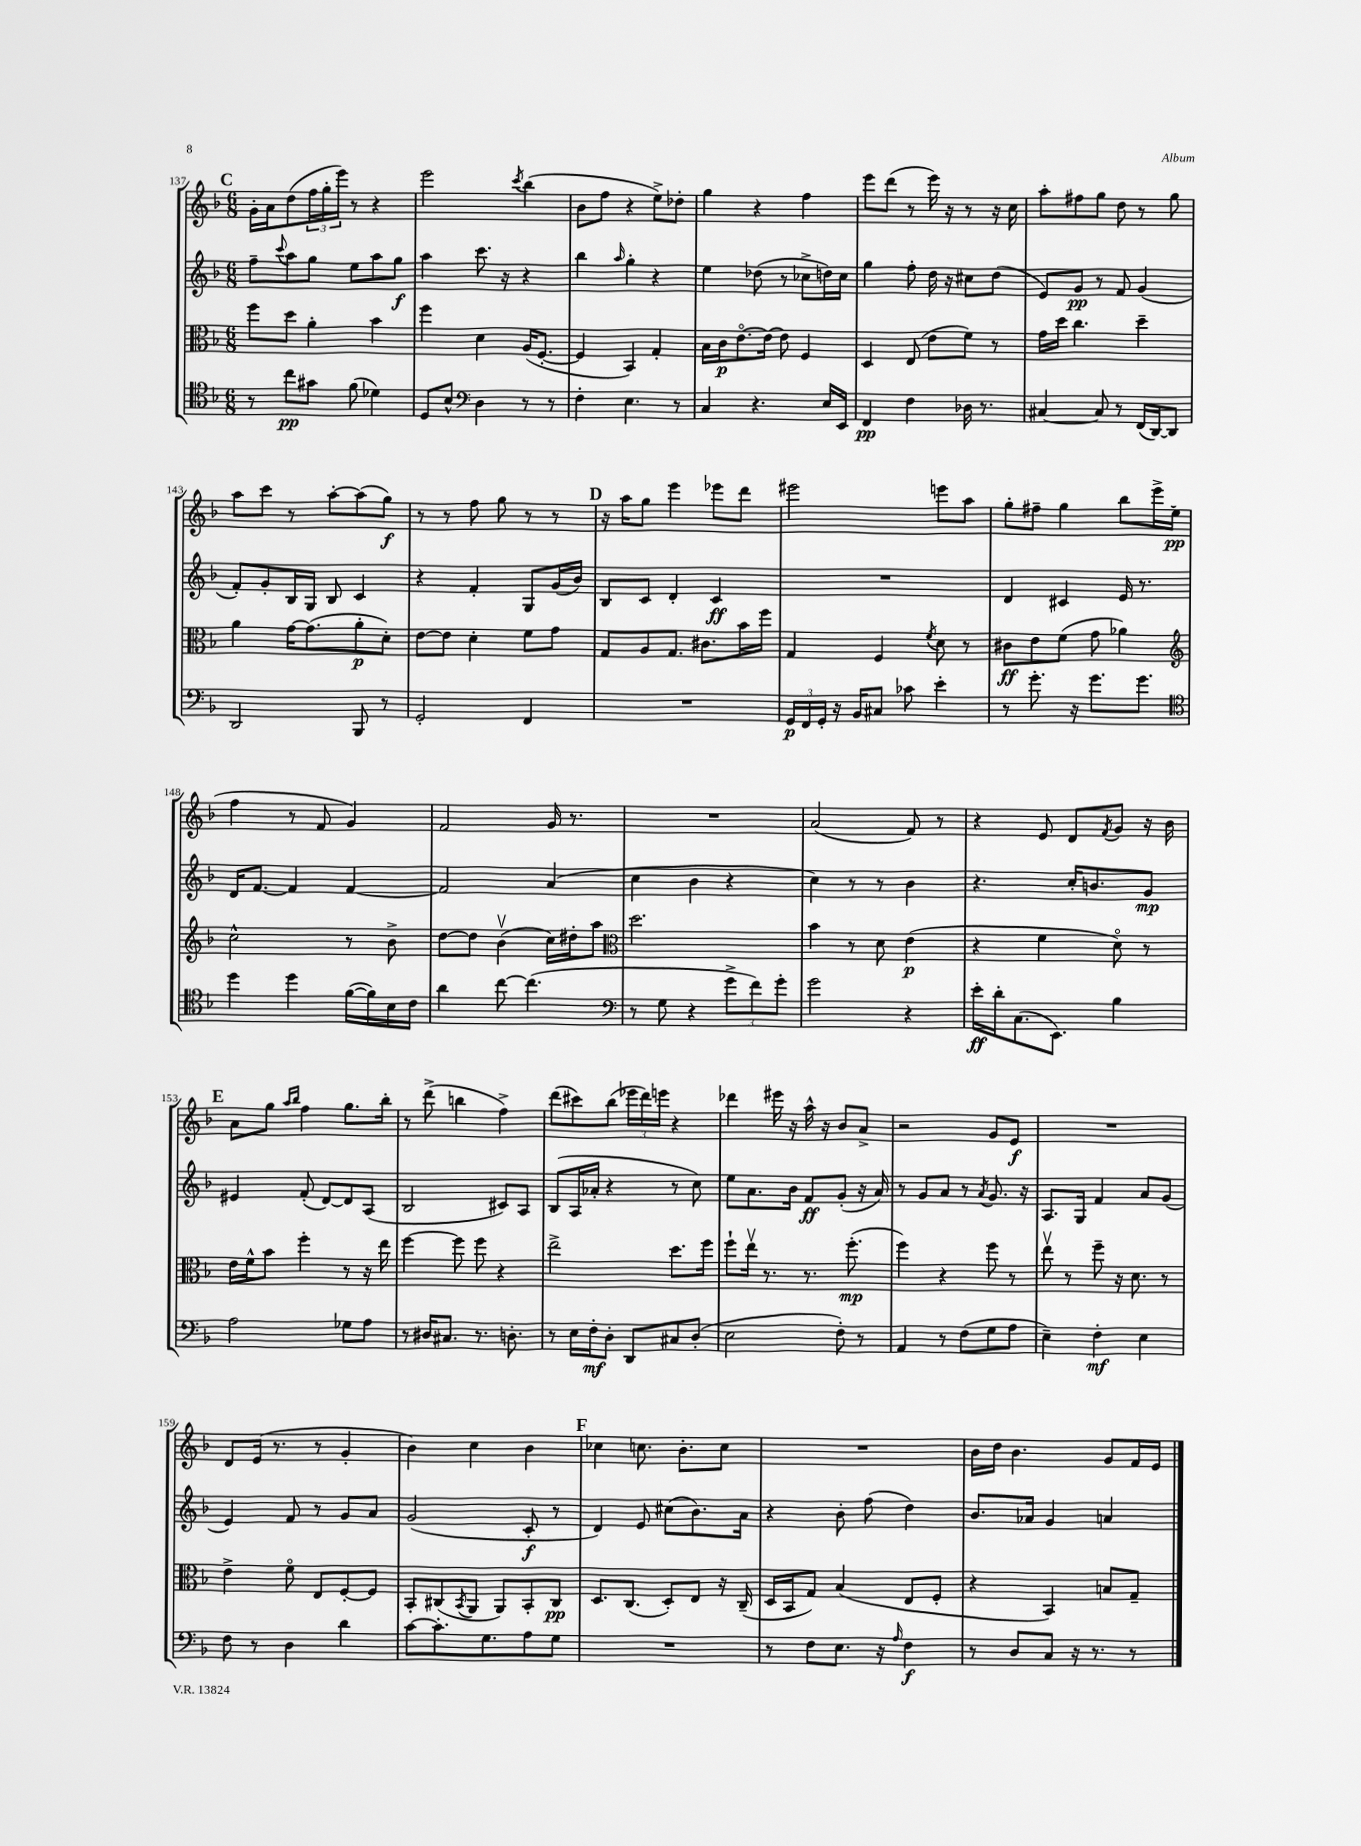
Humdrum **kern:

**kern	**kern	**kern	**kern
*staff4	*staff3	*staff2	*staff1
*clefC4	*clefC3	*clefG2	*clefG2
*k[b-]	*k[b-]	*k[b-]	*k[b-]
*M6/8	*M6/8	*M6/8	*M6/8
8r	8ff\L	8ff~\L	16g'\LL
.	.	.	16a\J
.	.	8qqccc/	.
8cc\L	8dd\J	8aa\	(8dd\
8g#\J	4a'\	8gg\J	24ff\L
.	.	.	24gg'\
.	.	.	24eee\JJ)
(8f\	.	8ee\L	8r
4d-\)	4b-\	8aa\	4r
.	.	8gg\J	.
=	=	=	=
8D/L	4ff\	4aa\	2eee\
8B-^^/J	.	.	.
*clefF4	*	*	*
4D\	4d\	8.ccc\	.
.	.	16r	.
.	.	.	8qccc/
8r	(16A/LK	4r	(4bb-\
.	[8.F'/J	.	.
8r	.	.	.
=	=	=	=
4F'\	4F/]	4bb-\	8b-\L
.	.	.	8ff\J
.	.	16qqaa/	.
4.E\	4BB-/)	4gg'\	4r
.	4G'/	4r	8ee^\L)
8r	.	.	8dd-'\J
=	=	=	=
4C/	16B-\LL	4ee\	4gg\
.	16c\J	.	.
.	[8.eo\	.	.
4.r	.	(8dd-\	4r
.	16e\_Jk	.	.
.	8e\]	8r	.
.	4F/	8cc-^\L	4ff\
16E/LL	.	16dd\L)	.
16EE/JJ	.	16cc-\JJ	.
=	=	=	=
4FF/	4D/	4gg\	8eee\L
.	.	.	(8ddd\J
4F\	(8E/	8ff'\	8r
.	8e\L	16dd\	16eee\)
.	.	16r	16r
16D-\	8f\J)	8cc#\L	8r
8.r	.	.	.
.	8r	(8dd\J	16r
.	.	.	16cc\
=	=	=	=
[4C#/	16g\LL	8e/L)	8aa'\L
.	16dd\JJ	.	.
.	4.cc\	8g/J	8ff#\
8C#/]	.	8r	8gg\J
8r	.	8f/	8dd\
(16FF/LL	4dd~\	(4g/	8r
[16DD/J)	.	.	.
8DD/]J	.	.	8gg\
=	=	=	=
2DD/	4a\	8f'/L)	8aa\L
.	.	8g'/	8ccc\J
.	[16g\LK	16B-/L	8r
.	(8.g\]	16G/JJ	.
.	.	8B-/	[8aa'\L
8BBB-/	8a'\	4c/	(8aa\]
8r	8d'\J)	.	8gg\J)
=	=	=	=
2GG'/	[8e\L	4r	8r
.	8e\]J	.	8r
.	4d'\	4f'/	8ff\
.	.	.	8gg\
4FF/	8f\L	8G/L	8r
.	8g\J	(16g/L	8r
.	.	16b-/JJ)	.
=	=	=	=
2.r	8G/L	8B-/L	16r
.	.	.	16aa\LK
.	8A/	8c/J	8gg\J
.	8.G/J	4d'/	4eee\
.	8.c#\L	.	.
.	.	4c/	8eee-\L
.	16b-\L	.	8ddd\J
.	16ff\JJ	.	.
=	=	=	=
24GG/LL	4G/	2.r	2eee#\
24FF/	.	.	.
24GG'/JJ	.	.	.
16r	.	.	.
16BB-/LK	.	.	.
8C#/J	4F/	.	.
8c-\	.	.	.
.	8qf/	.	.
4e'\	8d\	.	8eee\L
.	8r	.	8aa\J
=	=	=	=
8r	8c#\L	4d/	8gg'\L
8.g'\	8e\	.	8ff#~\J
.	(8f\J	4c#/	4gg\
16r	.	.	.
8.g\L	8g\	.	.
.	4a-\)	16e/	8bb-\L
8.g\J	.	8.r	.
.	.	.	16eee^\L
.	.	.	(16ee\JJ
=	=	=	=
*clefC4	*clefG2	*	*
4dd\	2cc^^\	16d/LK	4ff\
.	.	[8.f/J	.
4dd\	.	4f/]	8r
.	.	.	8f/
([16f\LL	8r	[4f/	4g/)
16f\])	.	.	.
16B-\	8b-^\	.	.
16c\JJ	.	.	.
=	=	=	=
4a\	[8dd\L	2f/]	2f/
.	8dd\]J	.	.
[8cc\	(4b-v\	.	.
(4.cc\]	.	.	.
.	16cc\LL)	(4a/	16g/
.	16dd#'\J	.	8.r
.	8aa\J	.	.
=	=	=	=
*clefF4	*clefC3	*	*
8r	2.dd\	4cc\	2.r
8G\	.	.	.
4r	.	4b-\	.
12g^\L	.	4r	.
12f\)	.	.	.
12g'\J	.	.	.
=	=	=	=
2g\	4b-\	4cc\)	(2a/
.	8r	8r	.
.	8d\	8r	.
4r	(4e\	4b-\	8f/)
.	.	.	8r
=	=	=	=
16e'\LL	4r	4.r	4r
16d'\J	.	.	.
(8.C\	.	.	.
.	4f\	.	8e/
8.EE\J)	.	.	.
.	.	16cc'/LK	8d/L
.	.	8.b/	.
.	.	.	8qf/
4B-\	8do\)	.	8g/J
.	8r	8g/J	16r
.	.	.	16b-\
=	=	=	=
2A\	16e\LL	4e#/	8a\L
.	16f^^\J	.	.
.	8b-\J	.	8gg\J
.	.	.	16qqaa/LL
.	.	.	16qqbb-/JJ
.	4ff'\	(8f'/	4ff\
.	.	[8d/L)	.
8G-\L	8r	8d/]	8.gg\L
8A\J	16r	(8A/J	.
.	16ee\	.	16bb-'\Jk
=	=	=	=
8r	[4ff\	2B-/	8r
16D#/LK	.	.	(8ddd^\
8.C#/J	.	.	.
.	8ff\]	.	4bb\
8.r	8ff\	.	.
.	4r	8c#/L)	4ff^\)
8.D'\	.	.	.
.	.	8A/J	.
=	=	=	=
8r	2ee^\	(8B-/L	(8ddd\L
16E\LL	.	16A/L	8ccc#\)
16F'\J	.	16a-'/JJ	.
8D'\J	.	4r	(8bb-\J
8DD/L	.	.	24eee-\LL
.	.	.	24ddd\)
.	.	.	24eee\JJ
8C#/	8.dd\L	8r	4r
(8D'/J	.	8cc\)	.
.	16ff\Jk	.	.
=	=	=	=
2E\	8ff`\L	8ee\L	4ddd-\
.	16eev\Jk	8.a\	.
.	8.r	.	.
.	.	.	16eee#\
.	.	16b-\Jk	16r
.	8.r	8f/L	16aa^^\
.	.	.	16r
8F'\)	.	(8g'/J	8b-/L
.	(8.ff'\	.	.
8r	.	16r	8a^/J
.	.	16a/)	.
=	=	=	=
4AA/	4ff\)	8r	2r
.	.	8g/L	.
8r	4r	8a/J	.
(8F\L	.	8r	.
.	.	8qa/	.
8G\	8ff\	8.g/	8g/L
8A\J	8r	.	8e/J
.	.	16r	.
=	=	=	=
4E~\)	8eev\	8.A/L	2.r
.	8r	.	.
.	.	16G/Jk	.
4F'\	8ff~\	4f/	.
.	16r	.	.
.	8.d\	.	.
4E\	.	8a/L	.
.	8r	(8g/J	.
=	=	=	=
8F\	4e^\	4e/)	8d/L
8r	.	.	(16e/Jk
.	.	.	8.r
4D\	8fo\	8f/	.
.	8E/L	8r	8r
4d\	[8F'/	8g/L	4g'/
.	8F/]J	8a/J	.
=	=	=	=
[8c\L	8BB-'/L	(2g/	4b-\)
8.c'\]	(8C#/	.	.
.	8qBB-/	.	.
.	8AA/J	.	4cc\
8.G\	.	.	.
.	8AA/L)	.	.
8A\	8BB-'/	8c'/	4b-\
8G\J	8C#/J	8r	.
=	=	=	=
2.r	8.D/L	4d/)	4cc-\
.	(8.C/J	.	.
.	.	8e/	8.cc\
.	8D'/L)	(8cc#\L	.
.	.	.	8.b-'\L
.	8E/J	8.b-\)	.
.	16r	.	8cc\J
.	(16C~/	16a\Jk	.
=	=	=	=
8r	16D/LL	4r	2.r
.	16BB-/J	.	.
8F\L	8G/J)	.	.
8.E\J	(4B-/	8b-'\	.
.	.	(8ff\	.
16r	.	.	.
16qqA/	.	.	.
4F\	8E/L	4dd\)	.
.	8F'/J	.	.
=	=	=	=
8r	4r	8.b-/L	16b-\LL
.	.	.	16dd\JJ
8D/L	.	.	4.b-\
.	.	16a-/Jk	.
8C/J	4BB-/)	4g/	.
16r	.	.	.
8.r	.	.	.
.	8B/L	4a/	8g/L
8r	8G~/J	.	16f/L
.	.	.	16e/JJ
==	==	==	==
*-	*-	*-	*-
